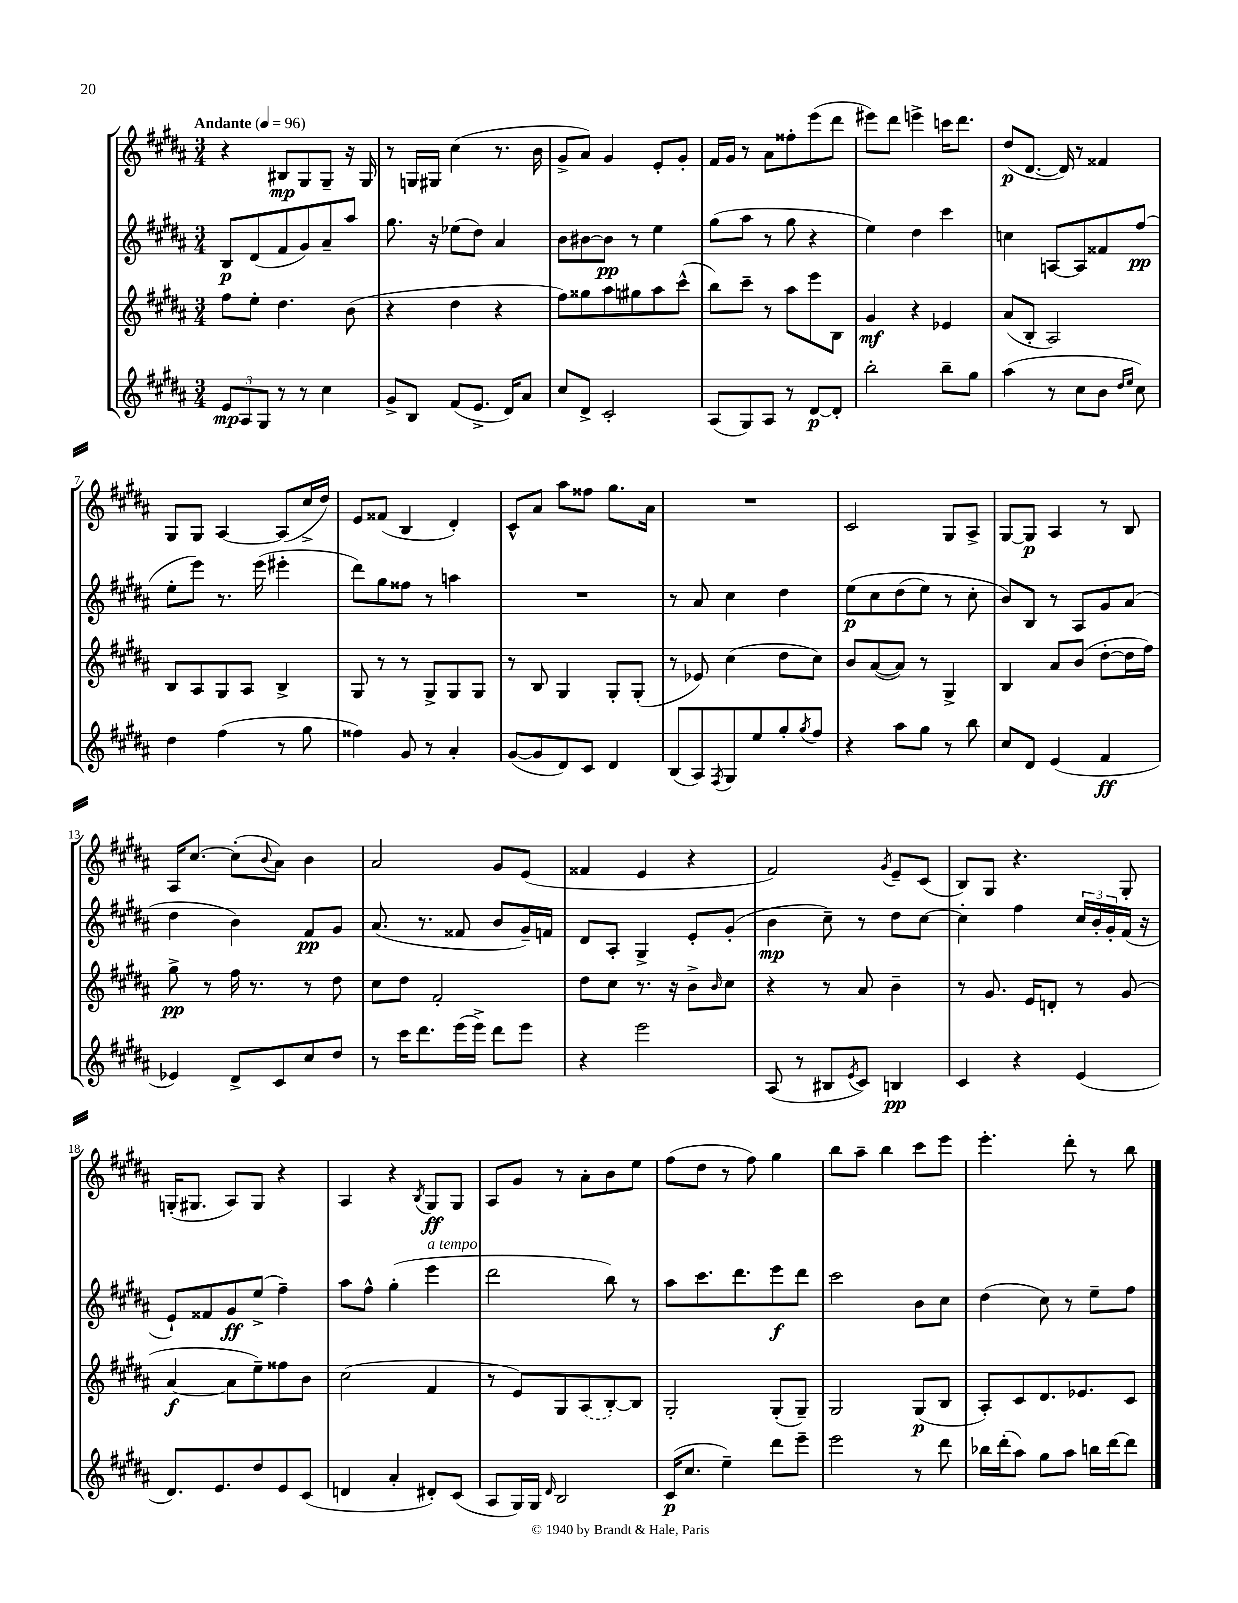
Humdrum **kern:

**kern	**kern	**kern	**kern
*staff4	*staff3	*staff2	*staff1
*clefG2	*clefG2	*clefG2	*clefG2
*k[f#c#g#d#a#]	*k[f#c#g#d#a#]	*k[f#c#g#d#a#]	*k[f#c#g#d#a#]
*M3/4	*M3/4	*M3/4	*M3/4
*MM96	*MM96	*MM96	*MM96
12e	8ff#	8B	4r
12A#	.	.	.
.	8ee'	(8d#	.
12G#	.	.	.
8r	4.dd#	8f#	8B#
8r	.	8g#)	8G#
4cc#	.	8a#~	8G#~
.	(8b	8aa#	16r
.	.	.	16G#
=	=	=	=
8g#^	4r	8.gg#	8r
8B	.	.	16G
.	.	16r	16G#
(8f#	4dd#	(8ee-	(4cc#
8.e^	.	8dd#)	.
.	4r	4a#	8.r
16d#)	.	.	.
8a#	.	.	.
.	.	.	16b
=	=	=	=
8cc#	8ff#)	8b	8g#^
8d#^	8gg##	[8b#	8a#)
2c#'	8aa#	8b#]	4g#
.	8gg#	8r	.
.	8aa#	4ee	8e'
.	(8ccc#^^	.	8g#'
=	=	=	=
(8A#	8bb)	(8gg#	16f#
.	.	.	16g#
8G#)	8ccc#~	8aa#	8r
8A#	8r	8r	8a#
8r	8aa#	8gg#	8ff##'
[8d#	8eee	4r	(8eee
8d#']	8B	.	8ddd#
=	=	=	=
2bb'	4g#	4ee)	8eee#)
.	.	.	8ddd#
.	4r	4dd#	4eee^
8bb~	4e-	4ccc#	16ccc
.	.	.	8.ddd#
8gg#	.	.	.
=	=	=	=
(4aa#	(8a#	4cc	(8dd#
.	8B'	.	[8.d#
8r	2A#)	[8A	.
.	.	.	16d#])
8cc#	.	8A]	8r
8b	.	8f##	4f##
16qqdd#	.	.	.
16qqee	.	.	.
8cc#)	.	(8ff#	.
=	=	=	=
4dd#	8B	8ee'	8G#
.	8A#	8eee)	8G#
(4ff#	8G#	8.r	[4A#
.	8A#	.	.
.	.	(16eee	.
8r	4B^	4eee#'	(8A#]
8gg#	.	.	16cc#^
.	.	.	16dd#)
=	=	=	=
4ff##)	8G#	8ddd#)	8e
.	8r	8gg#	(8f##
8g#	8r	8ff##	4B
8r	8G#^	8r	.
4a#'	8G#	4aa	4d#')
.	8G#	.	.
=	=	=	=
([8g#	8r	2.r	8c#^^
8g#]	8B	.	8a#
8d#)	4G#	.	8aa#
8c#	.	.	8ff##
4d#	8G#'	.	8.gg#
.	(8G#'	.	.
.	.	.	16a#
=	=	=	=
(8B	8r	8r	2.r
8A#)	8e-)	8a#	.
8qF#	.	.	.
8G#	(4cc#	4cc#	.
8ee	.	.	.
8gg#'	8dd#	4dd#	.
8qgg#	.	.	.
8ff#	8cc#)	.	.
=	=	=	=
4r	8b	&(8ee	2c#
.	([8a#	8cc#	.
8aa#	8a#])	(8dd#	.
8gg#	8r	8ee)	.
8r	4G#^	8r	8G#
8bb	.	8cc#'	8A#^
=	=	=	=
8cc#	4B	8b&)	[8G#
8d#	.	8B	8G#]
(4e	8a#	8r	4A#
.	(8b	8A#	.
4f#	[8dd#'	8g#	8r
.	16dd#]	(8a#	8B
.	16ff#)	.	.
=	=	=	=
4e-)	8gg#^	4dd#	16A#
.	.	.	[8.cc#
.	8r	.	.
8d#^	16ff#	4b)	(8cc#']
.	8.r	.	.
.	.	.	8qqb
8c#	.	.	8a#)
8cc#	8r	8f#	4b
8dd#	8dd#	8g#	.
=	=	=	=
8r	8cc#	(8.a#	2a#
16ccc#	8dd#	.	.
8.ddd#	.	8.r	.
.	2f#'	.	.
(16eee	.	8f##	.
16eee^)	.	.	.
8ddd#	.	8b	8g#
8eee	.	16g#~)	(8e
.	.	16f	.
=	=	=	=
4r	8dd#	8d#	4f##
.	8cc#	8A#'	.
2eee	8.r	4G#^	4e
.	16r	.	.
.	8b^	8e'	4r
.	16qqb	.	.
.	8cc#	(8g#'	.
=	=	=	=
(8A#	4r	4b	2f#)
8r	.	.	.
8B#	8r	8cc#~)	.
8qe	.	.	.
8c#)	8a#	8r	.
.	.	.	8qg#
4B	4b~	8dd#	8e~
.	.	[8cc#	(8c#
=	=	=	=
4c#	8r	4cc#']	8B)
.	8.g#	.	8G#
4r	.	4ff#	4.r
.	16e	.	.
.	8d'	.	.
(4e	8r	24cc#	.
.	.	24b'	.
.	.	24g#'	.
.	(8g#	(16f#	8G#'
.	.	16r	.
=	=	=	=
8.d#)	[4a#	8e`)	(16G'
.	.	.	8.G#
.	.	8f##	.
8.e	.	.	.
.	8a#]	8g#	8A#)
8dd#	8ee~)	(8ee^	8G#
8e	8ff##	4ff#~)	4r
(8c#	8b	.	.
=	=	=	=
4d	(2cc#	8aa#	4A#
.	.	8ff#^^	.
4a#'	.	(4gg#'	4r
.	.	.	8qB
8d#')	4f#	4eee	8G#
(8c#	.	.	8G#
=	=	=	=
8A#	8r	2ddd#	8A#
16G#)	8e)	.	8g#
16G#	.	.	.
16qqd#	.	.	.
2B	8G#	.	8r
.	(8A#	.	8a#'
.	[8B')	8bb)	8b
.	8B]	8r	8ee
=	=	=	=
(16c#	2G#'	8aa#	(8ff#
8.cc#	.	.	.
.	.	8.ccc#	8dd#
4ee~)	.	.	8r
.	.	8.ddd#	.
.	.	.	8ff#)
8ddd#	(8G#'	8eee	4gg#
8eee~	8G#~)	8ddd#	.
=	=	=	=
2eee	2G#	2ccc#	8bb
.	.	.	8aa#~
.	.	.	4bb
8r	(8G#	8b	8ccc#
8ddd#	8B	8cc#	8eee
=	=	=	=
16bb-	8A#')	(4dd#	4.eee'
(16ddd#'	.	.	.
8aa#)	8c#	.	.
8gg#	8.d#	8cc#)	.
8aa#	.	8r	8ddd#'
.	8.e-	.	.
16bb	.	8ee~	8r
[16ddd#	.	.	.
8ddd#]	8c#	8ff#	8bb
==	==	==	==
*-	*-	*-	*-
